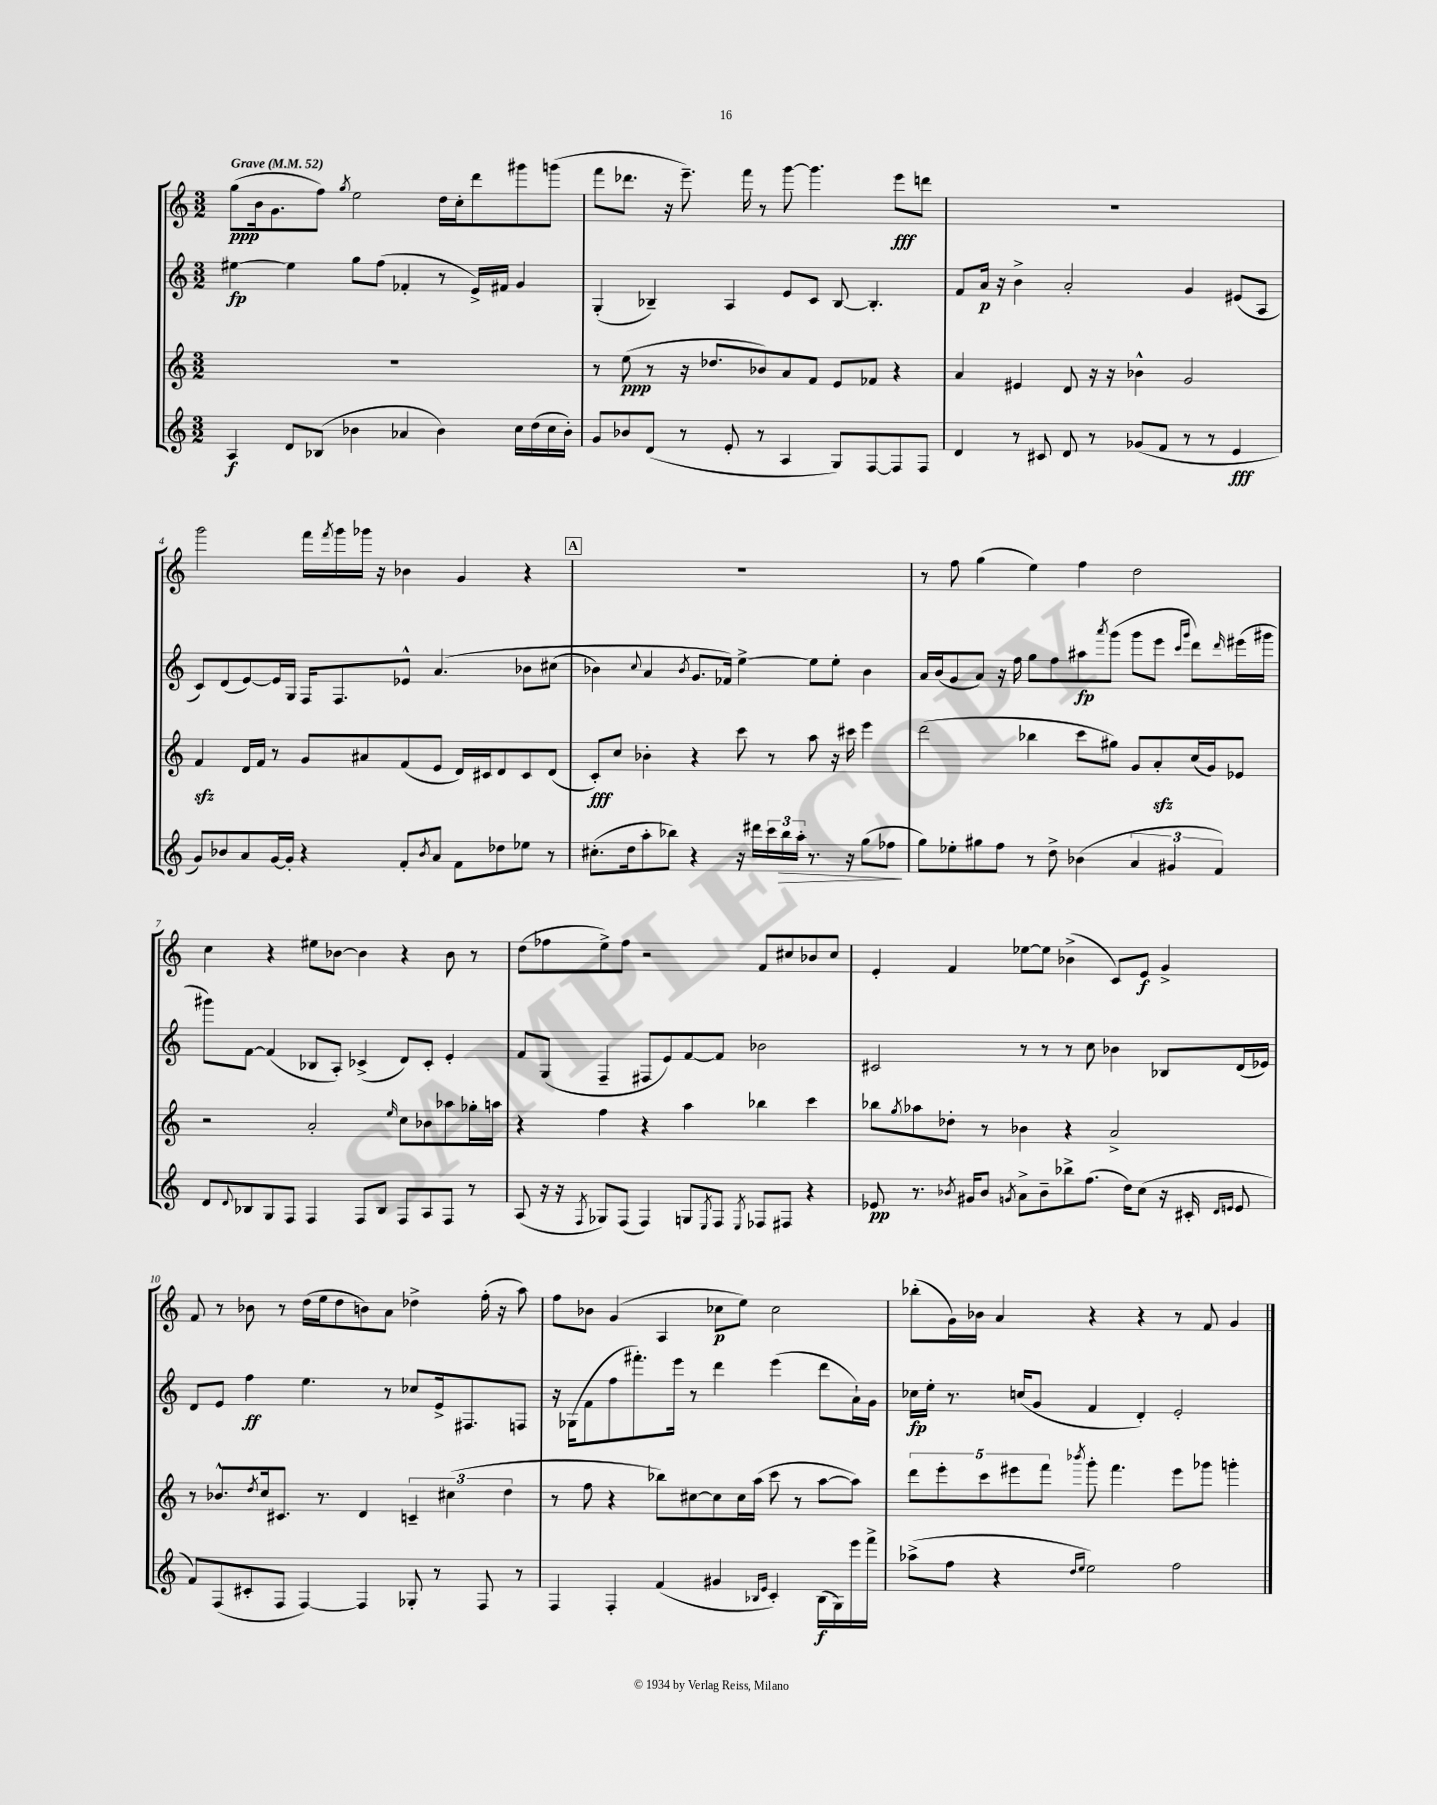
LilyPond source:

<<
\new StaffGroup <<
\new Staff = "s0" {
    \clef treble \key c \major \numericTimeSignature \time 3/2 \tempo "Grave" 4 = 52
    g''8\ppp( b'16 g'8. f''8) \acciaccatura { g''8 } e''2 d''16 c''16-. d'''8 gis'''8 g'''8( |
    f'''8 des'''8. r16 e'''8.--) f'''16 r8 g'''8~ g'''4. e'''8\fff d'''8 |
    R1. |
    g'''2 f'''16 \acciaccatura { f'''8 } g'''16 ges'''16 r16 bes'4 g'4 r4 |
    \mark \markup { \box "A" } R1. |
    r8 f''8 g''4( e''4) f''4 d''2 |
    c''4 r4 eis''8 bes'8~ bes'4 r4 bes'8 r8 |
    d''8( fes''8 e''8->) fes''8 r2 f'8 cis''8 bes'8 cis''8 |
    e'4-. f'4 ees''8~ ees''8 bes'4->( c'8) e'8\f g'4-> |
    f'8 r8 bes'8 r8 d''16( e''16 d''8 b'8) a'8 des''4-> f''16-.( r16 a''8) |
    f''8 bes'8 g'4( a4 ces''8\p e''8) ces''2 |
    bes''8-.( g'16) bes'16 a'4 r4 r4 r8 f'8 g'4 \bar "|." |
}
\new Staff = "s1" {
    \clef treble \key c \major \numericTimeSignature \time 3/2
    eis''4~\fp eis''4 g''8 f''8( fes'4-. r8 e'16->) fis'16 g'4 |
    g4-.( bes4--) a4 e'8 c'8 bes8~ bes4.-. |
    f'8 a'16\p r16 b'4-> a'2-. g'4 eis'8( a8 |
    c'8) d'8( e'8~) e'16 g16 f16 f8. ees'8-^ a'4.\( bes'8 cis''8( |
    \mark \markup { \box "A" } bes'4) \appoggiatura { c''8 } a'4 \acciaccatura { bes'8 } g'8. fes'16\) e''4~-> e''8 e''8-. bes'4 |
    a'16 b'16( g'8 a'8) r16 f''16 g''8 f''8 ais''8\fp \acciaccatura { a'''8 } g'''8( g'''8 e'''8 \grace { c'''16 g'''16 } d'''8) \grace { d'''16 } eis'''16( gis'''16 |
    gis'''8) f'8~ f'4( bes8 a8-.) ces'4->( d'8) ces'8-. e'4-. |
    f'8 g8( f4-- fis8 e'8) f'8~ f'8 bes'2 |
    cis'2 r8 r8 r8 c''8 bes'4 bes8 d'16( ees'16) |
    d'8 e'8 f''4\ff e''4. r8 ces''8 e'16-> fis8. f8 |
    r16 ges16( f'8 f''8 fis'''8.-.) e'''16 r8 d'''4 e'''4( d'''8 a'16-!) g'16 |
    ces''16\fp e''16-. r8. c''16( g'8 f'4 d'4-.) e'2-. \bar "|." |
}
\new Staff = "s2" {
    \clef treble \key c \major \numericTimeSignature \time 3/2
    R1. |
    r8 e''8\ppp( r8 r16 des''8. bes'8) a'8 f'8 e'8 fes'8 r4 |
    a'4 eis'4 d'8 r16 r16 bes'4-^ g'2 |
    f'4\sfz d'16 f'16 r8 g'8 ais'8 f'8( e'8 d'16) cis'16 d'8 cis'8 d'8( |
    \mark \markup { \box "A" } c'8-.\fff) c''8 bes'4-. r4 c'''8 r8 a''8 r16 cis'''16 e'''4 |
    d'''2( bes''4 c'''8 gis''8) g'8 a'8-.\sfz c''16( g'16) ees'8 |
    r2 a'2-. \grace { e''16 } c''8 bes'8 aes''8 ges''16-. a''16 |
    r4 f''4 r4 a''4 bes''4 c'''4 |
    bes''8 \acciaccatura { g''8 } aes''8 des''8-. r8 bes'4 r4 a'2-> |
    r8 bes'8.-^ \acciaccatura { d''8 } c''16 cis'8. r8. d'4 \tuplet 3/2 { c'4-- cis''4( d''4 } |
    r8 f''8 r4 bes''8) cis''8~ cis''8 cis''16 a''16( c'''8 r8 a''8~ a''8) |
    \tuplet 5/4 { d'''8 e'''8-. c'''8 eis'''8 f'''8 } \acciaccatura { bes'''8 } g'''8-. f'''4. eis'''8 ges'''8 g'''4-. \bar "|." |
}
\new Staff = "s3" {
    \clef treble \key c \major \numericTimeSignature \time 3/2
    a4\f d'8 bes8( bes'4 aes'4 bes'4) c''16 d''16( c''16 bes'16-.) |
    g'8 bes'8 d'8( r8 e'8-. r8 a4 g8) f8~ f8 f8 |
    d'4 r8 cis'8 d'8 r8 ges'8( f'8 r8 r8 e'4\fff |
    g'8) bes'8 a'8 g'16~ g'16-. r4 f'8-. \acciaccatura { bes'8 } a'8 f'8 des''8 ees''8 r8 |
    \mark \markup { \box "A" } cis''8.-.( d''16 a''8-. bes''8) r4 r16 dis'''16 \tuplet 3/2 { c'''16 bes''16\> a''16-. } r8. r16 g''8( fes''8\! |
    g''8) ees''8-. gis''8 f''8 r8 d''8-> bes'4( \tuplet 3/2 { a'4 gis'4 f'4) } |
    d'8 \appoggiatura { d'8 } bes8 g8 f8 f4 f8 bes8 f8 a8 f8 r8 |
    a8( r16 r16 \acciaccatura { f8 } ges8) f8( f4) g8 \acciaccatura { e8 } f8 \acciaccatura { e8 } fes8 fis8 r4 |
    ees'8\pp r8. \acciaccatura { bes'8 } gis'16 bes'8 \acciaccatura { g'8 } a'8-> bes'8-- bes''8-> f''8.( d''16) c''8( r16 cis'16-. \grace { d'16 e'16 } e'8 |
    f'8) f8( cis'8-. f8 f4~) f4 ges8-. r8 f8 r8 |
    f4 f4-. f'4( gis'4 \grace { bes16 e'16 } c'4-.) bes16\f( g16) e'''16 f'''16-> |
    aes''8->( f''8 r4 \grace { d''16 e''16 } e''2) f''2 \bar "|." |
}
>>
>>
